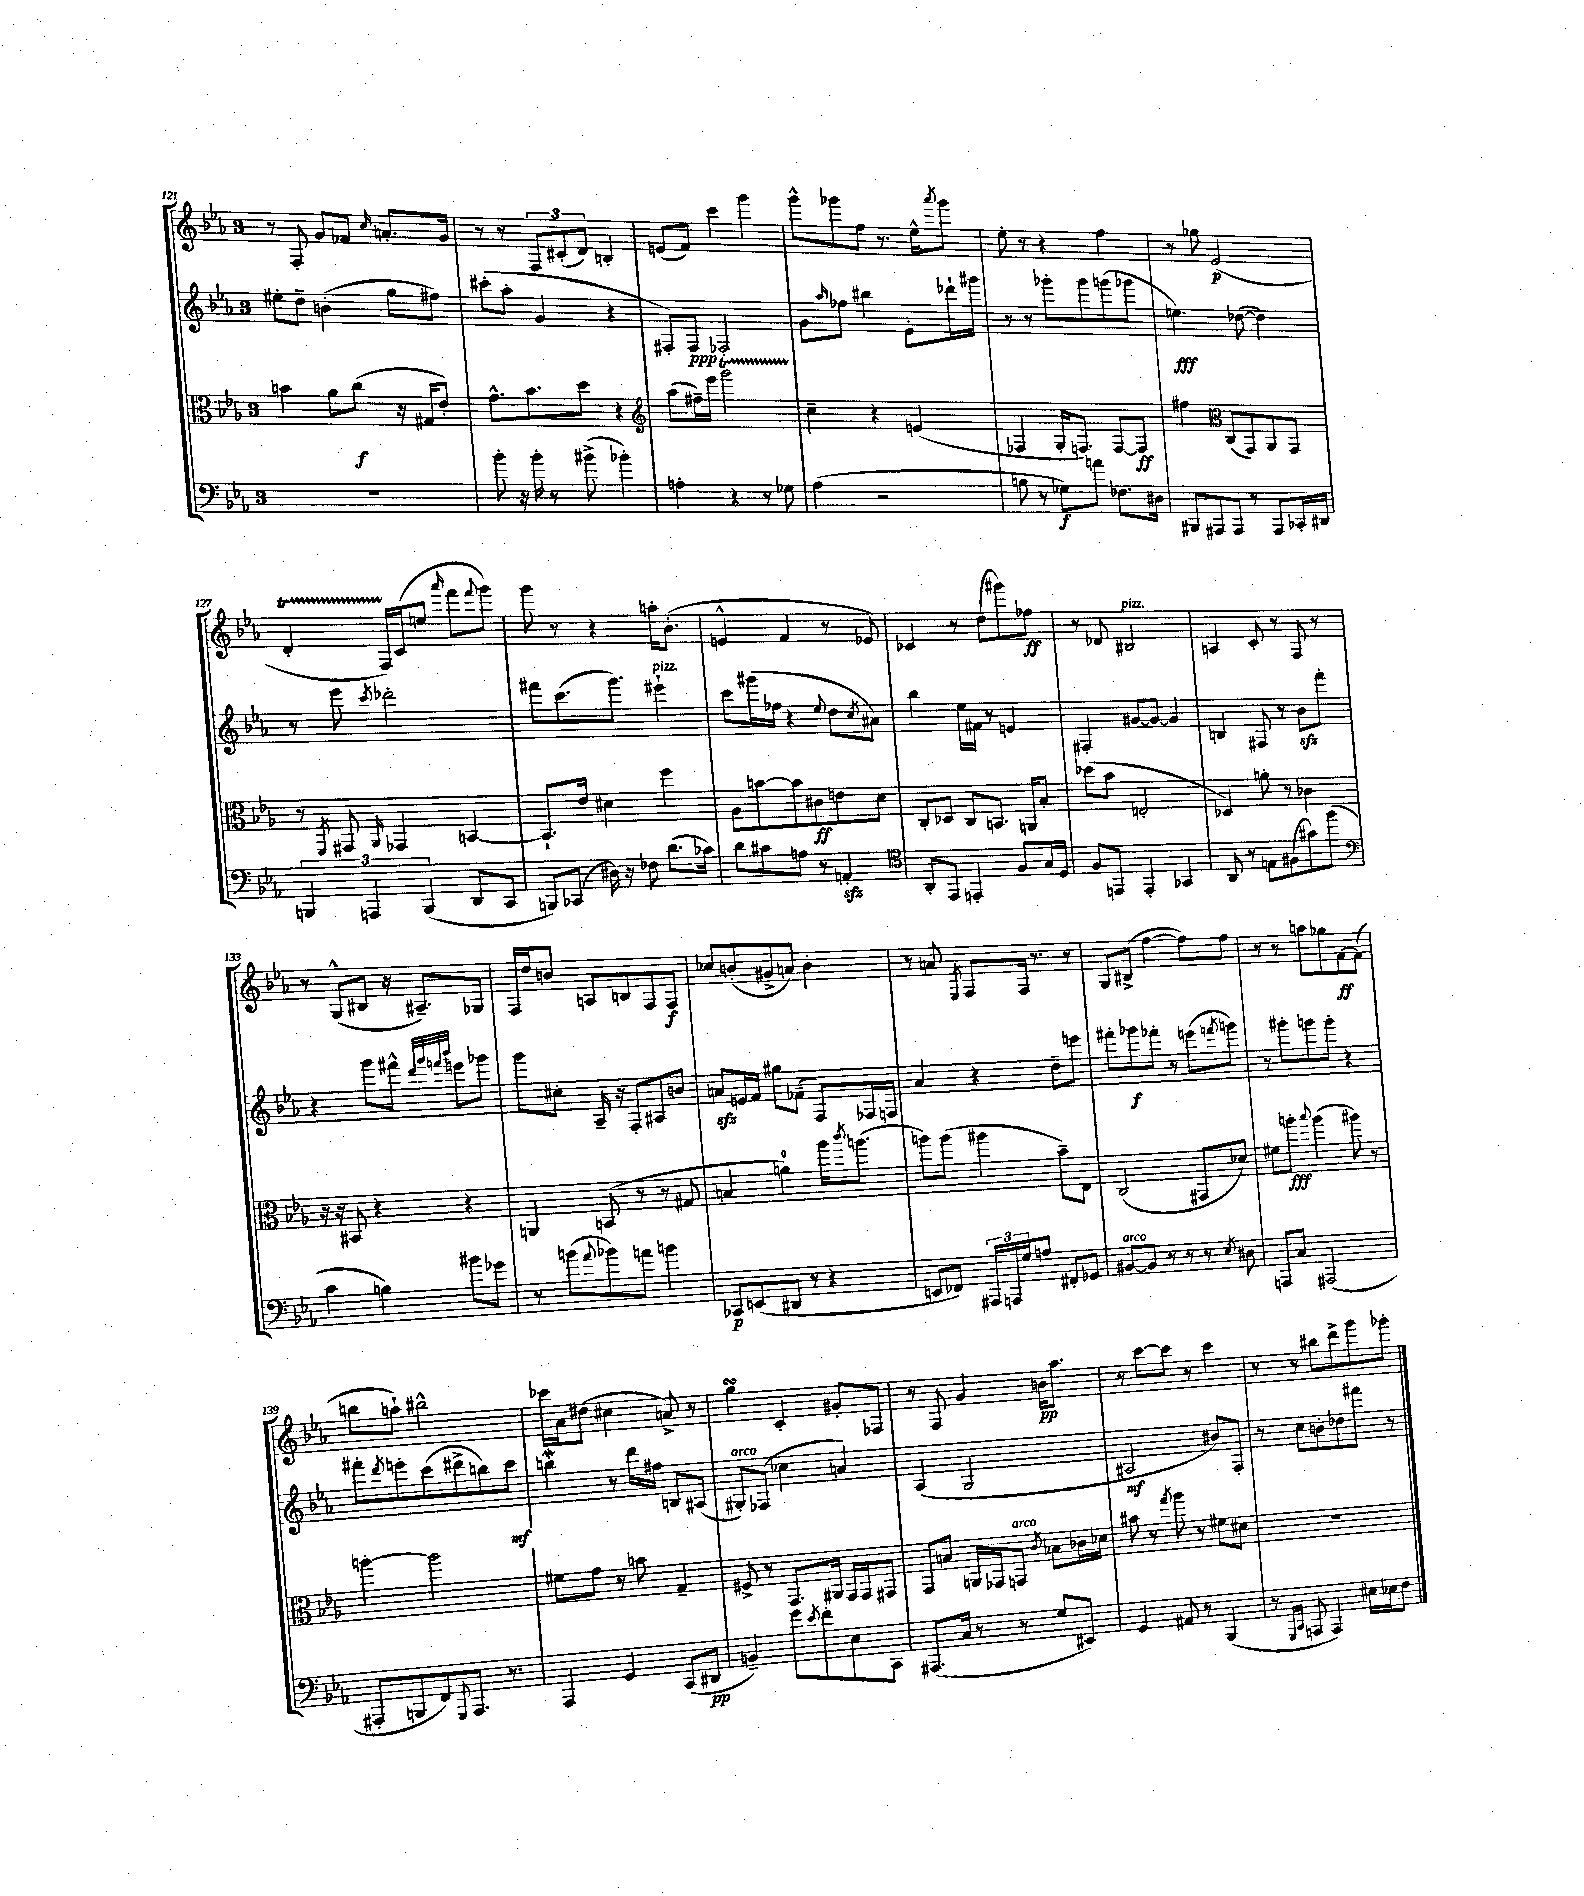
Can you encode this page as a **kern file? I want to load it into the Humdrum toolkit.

**kern	**dynam	**kern	**dynam	**kern	**dynam	**kern	**dynam
*part4	*part4	*part3	*part3	*part2	*part2	*part1	*part1
*staff4	*staff4	*staff3	*staff3	*staff2	*staff2	*staff1	*staff1
*clefF4	*	*clefC3	*	*clefG2	*	*clefG2	*
*k[b-e-a-]	*	*k[b-e-a-]	*	*k[b-e-a-]	*	*k[b-e-a-]	*
*M3/4	*	*M3/4	*	*M3/4	*	*M3/4	*
=121	=121	=121	=121	=121	=121	=121	=121
2.r	.	4bn\	.	8ee#X'\L	.	8r	.
.	.	.	.	8dd~\J	.	8F'/	.
.	.	8a-\L	.	(4bn'\	.	8g/L	.
.	.	(8cc\J	f	.	.	8f-X/J	.
.	.	.	.	.	.	16qqcc/	.
.	.	16r	.	8gg\L	.	8.an'/L	.
.	.	16G#X/KL	.	.	.	.	.
.	.	8e-'/J)	.	8ff#X\J)	.	.	.
.	.	.	.	.	.	16g/Jk	.
=122	=122	=122	=122	=122	=122	=122	=122
8b-'\	.	8.g^^\L	.	(8ccc#X'\L	.	8r	.
16r	.	.	.	8aa-'\J	.	8r	.
16b-'\	.	8.b-\	.	.	.	.	.
8r	.	.	.	4g/	.	12F/L	.
.	.	.	.	.	.	(12c#X'/	.
(8b#X^\	.	8dd\J	.	.	.	.	.
.	.	.	.	.	.	12d/J)	.
4b-X'\)	.	4r	.	4r	.	4Bn'/	.
=123	=123	=123	=123	=123	=123	=123	=123
*	*	*clefG2	*	*	*	*	*
4An'\	.	(8aa-\L	.	8F#X'/L)	.	(8en/L	.
.	.	16ff#X~\L)	.	8F#/J	ppp	8f/J)	.
.	.	16eee-\JJ	.	.	.	.	.
4r	.	2gggt\	.	2F-X'/	.	4ccc\	.
8r	.	.	.	.	.	4ggg\	.
8G-X\	.	.	.	.	.	.	.
=124	=124	=124	=124	=124	=124	=124	=124
(4A-\	.	4cc~\	.	8g\L	.	8ggg^^\L	.
.	.	.	.	16qqaa-/	.	.	.
.	.	.	.	8ff-X\J	.	8ggg-X\	.
2r	.	4r	.	4bb#X\	.	8ff\J	.
.	.	.	.	.	.	8.r	.
.	.	(4en/	.	8e-'\L	.	.	.
.	.	.	.	.	.	16ee-^^\KL	.
.	.	.	.	.	.	8qaaa-/	.
.	.	.	.	16ddd-X`\L	.	8ggg-\J	.
.	.	.	.	16ggg#X\JJ	.	.	.
=125	=125	=125	=125	=125	=125	=125	=125
8Bn\	.	4F-X/	.	8r	.	8ee-'\	.
8r	.	.	.	8r	.	8r	.
8G-X\L)	f	16G'/KL	.	8ggg-X'\L	.	4r	.
.	.	8.Fn/J)	.	.	.	.	.
8an\J	.	.	.	8ggg-\	.	.	.
8.F-X\L	.	[8F/L	.	(8gggn\	.	4ff\	.
.	.	8F/J]	ff	8ggg-X\J	.	.	.
16D#X\Jk	.	.	.	.	.	.	.
=126	=126	=126	=126	=126	=126	=126	=126
8BBB#X/L	.	4ff#X\	.	4.een\)	fff	8r	.
8AAA#X/	.	.	.	.	.	8gg-X\	.
*	*	*clefC3	*	*	*	*	*
8AAA#/J	.	(8C/L	.	.	.	(2e-/	p
8r	.	8GG/)	.	([8dd-X\	.	.	.
8AAA#/L	.	8AA-/	.	4dd-\])	.	.	.
16CC-X'/L	.	8GG/J	.	.	.	.	.
16DD#X/JJ	.	.	.	.	.	.	.
!!LO:LB:g=z
=127	=127	=127	=127	=127	=127	=127	=127
6BBBn/	.	8r	.	8r	.	4dt'/	.
.	.	8qFF/	.	.	.	.	.
.	.	8GG#X/	.	8eee-\	.	.	.
6AAAn/	.	.	.	.	.	.	.
.	.	16qqAA-/	.	8qccc/	.	.	.
.	.	4GG-X/	.	2ddd-X'\	.	16FTTT/LL)	.
.	.	.	.	.	.	(16c/J	.
(6BBB/	.	.	.	.	.	.	.
.	.	.	.	.	.	8een/J	.
.	.	.	.	.	.	16qqaaa-/	.
8DD/L	.	[4BBn/	.	.	.	8fff\L	.
.	.	.	.	.	.	8qqfff/	.
8CC/J	.	.	.	.	.	8ggg\J)	.
=128	=128	=128	=128	=128	=128	=128	=128
8BBBn/L)	.	8.BB`/L]	.	8fff#X\L	.	8ggg\	.
(8CC-X/J	.	.	.	(8.ccc\	.	8r	.
.	.	16e-/Jk	.	.	.	.	.
16D#X\)	.	4d#X\	.	.	.	4r	.
16r	.	.	.	8.ggg\J)	.	.	.
8F-X\	.	.	.	.	.	.	.
!	!	!	!	!LO:TX:a:i:t=pizz.	!	!	!
(8.d\L	.	4ff\	.	4eee#X`\	.	16aan'\KL	.
.	.	.	.	.	.	(8.b-'\J	.
16c-X\Jk)	.	.	.	.	.	.	.
=129	=129	=129	=129	=129	=129	=129	=129
8d\L	.	8A-\L	.	8ccc\L	.	4en^^/	.
8c#X\	.	[8bn\	.	(16ggg#X\L	.	.	.
.	.	.	.	16ff-X\JJ	.	.	.
8An\J	.	8b\]	.	4r	.	4f/	.
8r	.	8c#X\	ff	.	.	.	.
.	.	.	.	8qqee-/	.	.	.
4AAnzz'/	.	8en\	.	8dd\L	.	8r	.
.	.	.	.	8qcc/	.	.	.
.	.	8d\J	.	8a#X\J)	.	8e-X/)	.
=130	=130	=130	=130	=130	=130	=130	=130
*clefC4	*	*	*	*	*	*	*
8AA-'/L	.	8C'/L	.	4bb-\	.	4c-X/	.
8EE-/J	.	8D-X/J	.	.	.	.	.
4EEn'/	.	8C/L	.	16ee-\LL	.	8r	.
.	.	.	.	16f#X\JJ	.	.	.
.	.	8.BBn/J	.	8r	.	(8dd\L	.
8F/L	.	.	.	4en/	.	8ggg#X\)	.
.	.	16AAn/KL	.	.	.	.	.
16G/L	.	8B-'/J	.	.	.	8ff-X\J	ff
16D/JJ	.	.	.	.	.	.	.
=131	=131	=131	=131	=131	=131	=131	=131
8F/L	.	(8dd-X\L	.	4F#X'/	.	8r	.
8EEn/J	.	8b-\J	.	.	.	8d-X/	.
!	!	!	!	!	!	!LO:TX:a:i:t=pizz.	!
4EE'/	.	2En'/	.	[8g#X/L	.	2B#X/	.
.	.	.	.	8g#/J_	.	.	.
4GG-X/	.	.	.	4g#/]	.	.	.
=132	=132	=132	=132	=132	=132	=132	=132
8AA-/	.	4D-X/)	.	4Bn/	.	4An/	.
8r	.	.	.	.	.	.	.
8En\L	.	8an'\	.	8F#X/	.	8c'/	.
(8F#X\	.	8r	.	8r	.	8r	.
8g#X\)	.	4c-X\	.	8b-zz\L	.	8F/	.
(8ff\J	.	.	.	8fff'\J	.	8r	.
!!LO:LB:g=z
=133	=133	=133	=133	=133	=133	=133	=133
*clefF4	*	*	*	*	*	*	*
4c\	.	16r	.	4r	.	8r	.
.	.	16r	.	.	.	.	.
.	.	8BB#X/	.	.	.	(8G^^/L	.
4Bn\)	.	4r	.	8ggg\L	.	8B#X/J	.
.	.	.	.	8fff#X^^\J	.	16r	.
.	.	.	.	.	.	8.A#X~/L)	.
.	.	.	.	32qqddd/LLL	.	.	.
.	.	.	.	32qqggg/	.	.	.
.	.	.	.	32qqfffn/	.	.	.
.	.	.	.	32qqbbb-/JJJ	.	.	.
8b#X\L	.	4r	.	8eeen\L	.	.	.
8g-X\J	.	.	.	8ggg-X\J	.	8G-X/J	.
=134	=134	=134	=134	=134	=134	=134	=134
8r	.	4AAn/	.	8ggg\L	.	16F/LL	.
.	.	.	.	.	.	16dd/J	.
(8bn\L	.	.	.	8cc#X'\J	.	8bn/J	.
8qqa-/	.	.	.	.	.	.	.
8b-X\)	.	(8BBn/	.	16A-~/	.	8An/L	.
.	.	.	.	16r	.	.	.
8an\J	.	8r	.	8F'/L	.	8Bn/	.
4bn\	.	8r	.	8A#X/	.	8F/	.
.	.	8G#X/	.	8bn/J	.	8F/J	f
=135	=135	=135	=135	=135	=135	=135	=135
8CC-X/L	p	4Bn/	.	8anzz/L	.	8cc-X/L	.
(8EEn/	.	.	.	16en/L	.	(8bn'/	.
.	.	.	.	16f/JJ	.	.	.
8DD#X/J	.	4an\)	.	8gg#X\L	.	8g#X^/	.
8r	.	.	.	(8f-X~\J	.	8an/J)	.
4r	.	16aa-\KL	.	8F/L)	.	4b'\	.
.	.	8qccc/	.	.	.	.	.
.	.	(8.aan\J	.	.	.	.	.
.	.	.	.	16F-X/L	.	.	.
.	.	.	.	16Fn/JJ	.	.	.
=136	=136	=136	=136	=136	=136	=136	=136
8EEn/L	.	8aan\L)	.	4a-/	.	8r	.
8FF-X/J)	.	(8aa\J	.	.	.	8an/	.
.	.	.	.	.	.	8qE-/	.
24AAA#X/LL	.	4aa#X\	.	4r	.	8F/L	.
24AAAn/	.	.	.	.	.	.	.
24G/J	.	.	.	.	.	.	.
8An/J	.	.	.	.	.	16F/Jk	.
.	.	.	.	.	.	8.r	.
8FF#X'/L	.	8b-~\L)	.	8dd~\L	.	.	.
8GG-X/J	.	8E-\J	.	8eeen\J	.	8r	.
=137	=137	=137	=137	=137	=137	=137	=137
!LO:TX:a:i:t=arco	!	!	!	!	!	!	!
[8BB#X/L	.	(2C/	.	8fff#X'\L	.	8G/L	.
8BB#/J]	.	.	.	8ggg-X\	f	(8B#X^/J	.
8r	.	.	.	8fff-X'\J	.	[4ff\	.
8r	.	.	.	8r	.	.	.
8r	.	8GG#X/L	.	(8eeen\L	.	8ff\L])	.
8qE-/	.	.	.	8qfffn/	.	.	.
8D#X\	.	8d-X/J)	.	8gggn\J)	.	8ff\J	.
=138	=138	=138	=138	=138	=138	=138	=138
8AAAn/L	.	8f#X\L	.	8r	.	8r	.
8C/J	.	8aan'\J	fff	8ggg#X'\L	.	8r	.
.	.	8qqbb-/	.	.	.	.	.
(2AAA#X/	.	(4aa\	.	8gggn\	.	8aan\L	.
.	.	.	.	8ggg'\J	.	8gg-X\	.
.	.	8aa#X\)	.	4r	.	[8f\	ff
.	.	8r	.	.	.	(8f\J]	.
!!LO:LB:g=z
=139	=139	=139	=139	=139	=139	=139	=139
8AAA#X'/L	.	[4aan'\	.	8fff#X'\L	.	8bbn\L	.
.	.	.	.	8qddd/	.	.	.
8BBBn/	.	.	.	8eeen'\	.	8aan`\J)	.
8FF/)	.	2aa\]	.	(8ccc\	.	2bb#X^^\	.
8qqGGG/	.	.	.	.	.	.	.
8.AAA#/J	.	.	.	8ddd#X^\	.	.	.
.	.	.	.	8bbn\)	.	.	.
8.r	.	.	.	.	.	.	.
.	.	.	.	8ccc\J	mf	.	.
=140	=140	=140	=140	=140	=140	=140	=140
4AAA-/	.	8f#X\L	.	4bbnW\	.	16ccc-X\LL	.
.	.	.	.	.	.	16a-\J	.
.	.	8g\J	.	.	.	(8dd#X\J	.
4GG/	.	8r	.	8r	.	4cc#X\	.
.	.	8bn\	.	16ddd\LL	.	.	.
.	.	.	.	16ff#X\JJ	.	.	.
(8CC/L	.	4G~/	.	8Bn/L	.	8an^/)	.
8DD#X/J	pp	.	.	(8A#X/J	.	8r	.
=141	=141	=141	=141	=141	=141	=141	=141
!	!	!	!	!LO:TX:a:i:t=arco	!	!	!
4BBn~/)	.	8F#X^/	.	8G#X'/L)	.	4ggsSsS\	.
.	.	8r	.	(8F-X/J	.	.	.
8g\L	.	8.GG/L	.	4cc-X\	.	4c'/	.
8qe-/	.	.	.	.	.	.	.
8f'\	.	.	.	.	.	.	.
.	.	16AA#X/Jk	.	.	.	.	.
8E-\	.	16GG/LL	.	4an/)	.	8g#X'/L	.
.	.	16GG/J	.	.	.	.	.
8CC\J	.	8GG#X/J	.	.	.	8F-X/J	.
=142	=142	=142	=142	=142	=142	=142	=142
(8.AAA#X/L	.	8GG/L	.	(4A-/	.	8r	.
.	.	8Bn/J	.	.	.	8F/	.
16C/Jk	.	.	.	.	.	.	.
8r	.	16AAn/LL	.	2G/	.	4g/	.
.	.	16GG-X/J	.	.	.	.	.
!	!	!LO:TX:a:i:t=arco	!	!	!	!	!
8r	.	8GGn/J	.	.	.	.	.
.	.	8qc/	.	.	.	.	.
8G/L	.	8B-X\L	.	.	.	16bn\KL	pp
.	.	.	.	.	.	8.aa-\J	.
8EE#X/J)	.	16c-X\L	.	.	.	.	.
.	.	16d-X\JJ	.	.	.	.	.
=143	=143	=143	=143	=143	=143	=143	=143
4GG/	.	8b#X\	.	2A#X/	mf	8r	.
.	.	8r	.	.	.	[8ccc\L	.
.	.	8qgg/	.	.	.	.	.
8AA#X/	.	8aa-\	.	.	.	8ccc\J]	.
8r	.	8r	.	.	.	8r	.
(4BBB-/	.	8f#X\L	.	8b#X/L)	.	4ccc\	.
.	.	8d#X\J	.	8F'/J	.	.	.
=144	=144	=144	=144	=144	=144	=144	=144
8r	.	2.r	.	8r	.	8r	.
16qqGGG/LL	.	.	.	.	.	.	.
16qqCC/JJ	.	.	.	.	.	.	.
8AAAn/	.	.	.	8cc\L	.	8r	.
4AAA/)	.	.	.	8bn'\	.	8bb#X\L	.
.	.	.	.	8dd-X\	.	8ddd^\	.
16E#X\LL	.	.	.	8fff#X\J	.	8ggg\	.
16E-X\J	.	.	.	.	.	.	.
8F\J	.	.	.	8r	.	8ggg-X'\J	.
==	==	==	==	==	==	==	==
*-	*-	*-	*-	*-	*-	*-	*-
